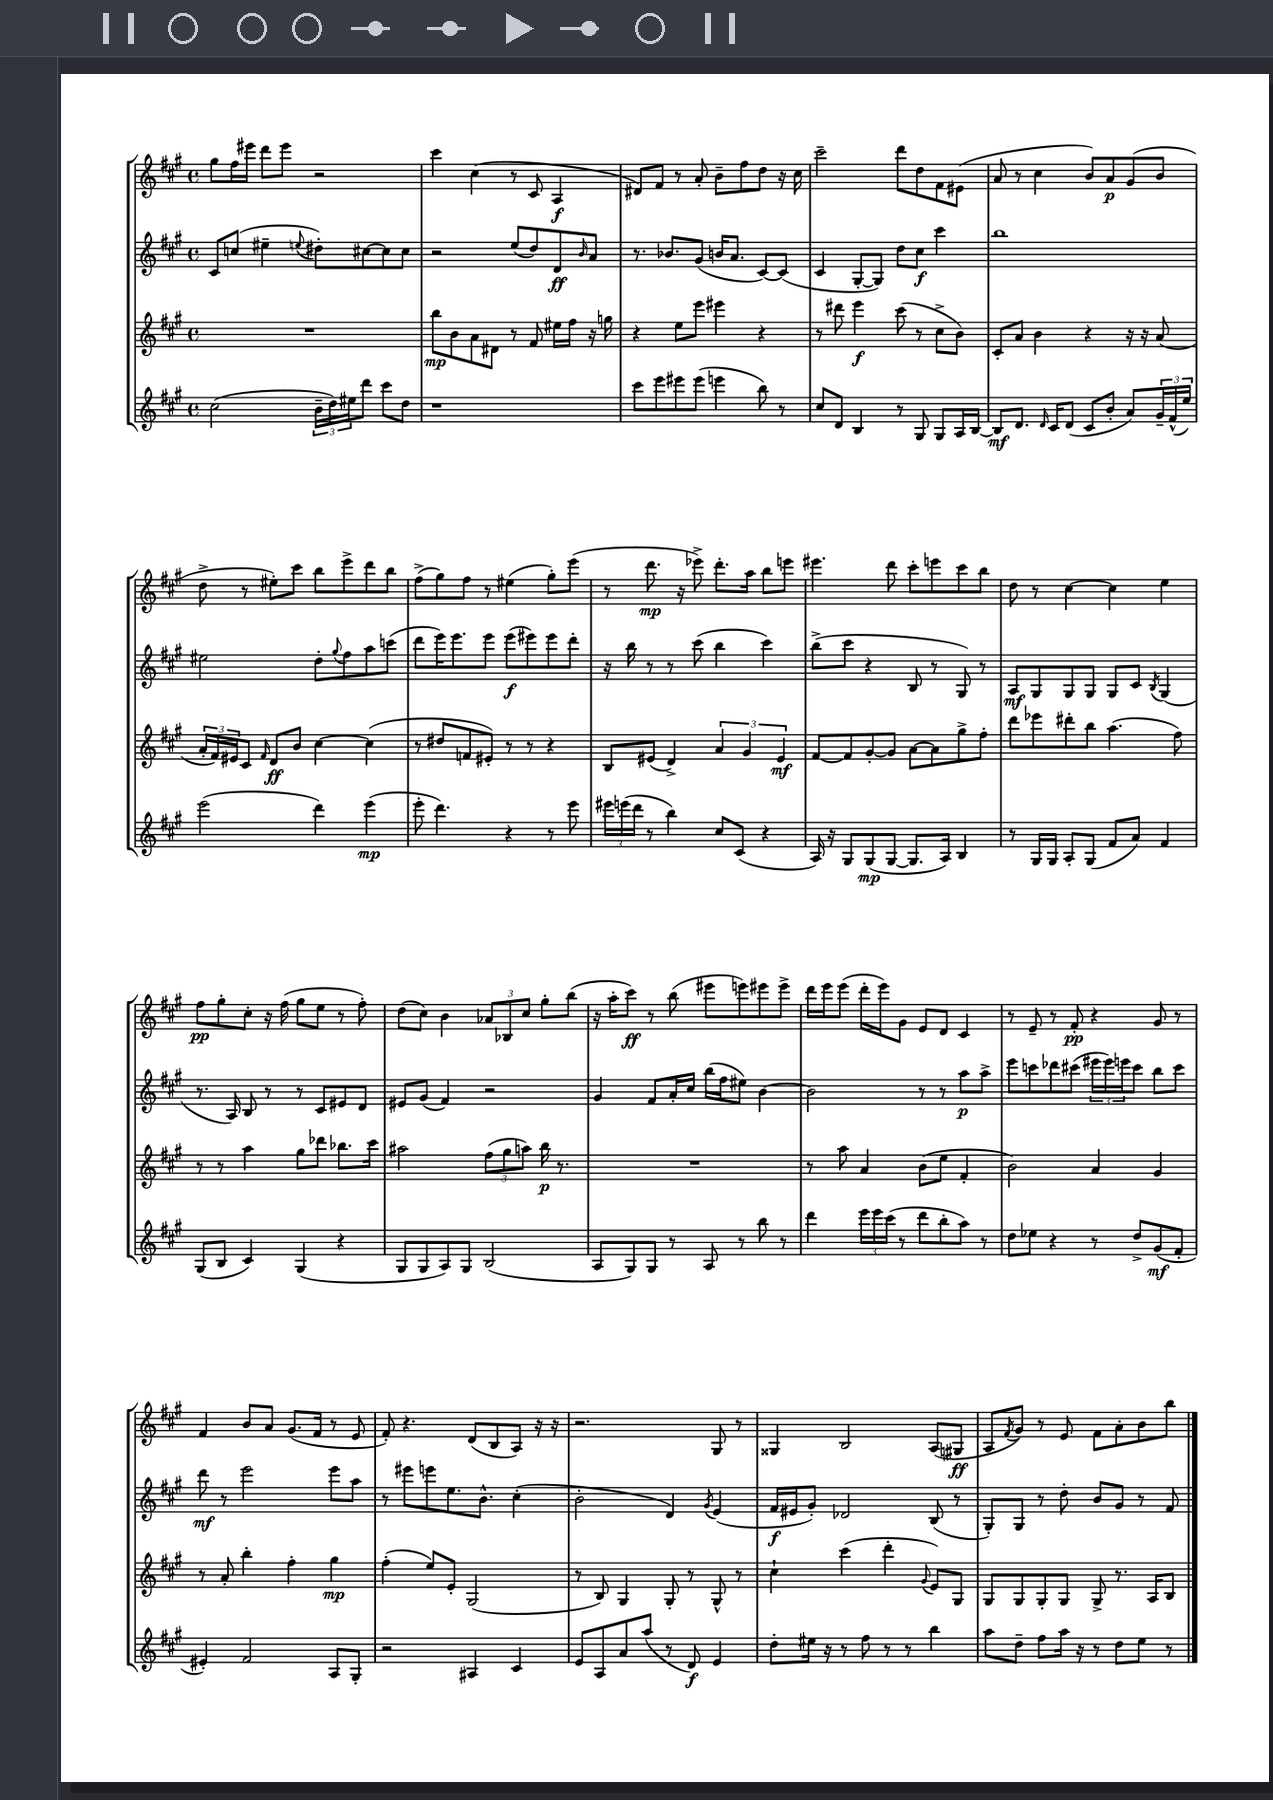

**kern	**dynam	**kern	**dynam	**kern	**dynam	**kern	**dynam
*part4	*part4	*part3	*part3	*part2	*part2	*part1	*part1
*staff4	*staff4	*staff3	*staff3	*staff2	*staff2	*staff1	*staff1
*clefG2	*	*clefG2	*	*clefG2	*	*clefG2	*
*k[f#c#g#]	*	*k[f#c#g#]	*	*k[f#c#g#]	*	*k[f#c#g#]	*
*M4/4	*	*M4/4	*	*M4/4	*	*M4/4	*
*met(c)	*	*met(c)	*	*met(c)	*	*met(c)	*
=29	=29	=29	=29	=29	=29	=29	=29
(2cc#\	.	1r	.	8c#/L	.	8gg#\L	.
.	.	.	.	(8ccn/J	.	16ff#\L	.
.	.	.	.	.	.	16eee#X\JJ	.
.	.	.	.	4ee#X~\	.	8ddd\L	.
.	.	.	.	.	.	8eee#\J	.
.	.	.	.	8qqeen/	.	.	.
24b~\LL	.	.	.	8dd#X'\L)	.	2r	.
24dd\)	.	.	.	.	.	.	.
24ee#X\J	.	.	.	.	.	.	.
8ddd\J	.	.	.	[8cc#X\	.	.	.
8ccc#\L	.	.	.	8cc#\]	.	.	.
8dd\J	.	.	.	8cc#\J	.	.	.
=30	=30	=30	=30	=30	=30	=30	=30
1r	.	8bb\L	mp	2r	.	4ccc#\	.
.	.	8b\	.	.	.	.	.
.	.	8a\	.	.	.	(4cc#\	.
.	.	8d#X\J	.	.	.	.	.
.	.	8r	.	(8ee/L	.	8r	.
.	.	8f#/	.	8dd/)	.	8c#/	.
.	.	16ee#X\LL	.	8d/	ff	4A/	f
.	.	16ff#\JJ	.	.	.	.	.
.	.	.	.	16qqb/	.	.	.
.	.	16r	.	8a/J	.	.	.
.	.	16ggn\	.	.	.	.	.
=31	=31	=31	=31	=31	=31	=31	=31
8ccc#\L	.	4r	.	8.r	.	8d#X/L)	.
8eee\	.	.	.	.	.	8f#/J	.
.	.	.	.	8.b-X/L	.	.	.
8eee#X\	.	8ee\L	.	.	.	8r	.
(8eee#\J	.	8eee\J	.	(8g#/J	.	8a'/	.
4eeen\	.	4eee#X\	.	16bn/KL	.	8b~\L	.
.	.	.	.	8.a/J	.	.	.
.	.	.	.	.	.	8ff#\	.
8bb\)	.	4r	.	[8c#/L)	.	8dd\J	.
8r	.	.	.	(8c#/J]	.	16r	.
.	.	.	.	.	.	16cc#\	.
=32	=32	=32	=32	=32	=32	=32	=32
8cc#/L	.	8r	.	4c#/	.	2ccc#~\	.
8d/J	.	8ddd#X\	.	.	.	.	.
4B/	.	4eee\	f	[8G#'/L	.	.	.
.	.	.	.	8G#/J])	.	.	.
8r	.	(8ccc#\	.	8dd\L	.	8ddd\L	.
8G#/	.	8r	.	8cc#\J	f	8dd\	.
8G#/L	.	8cc#^\L	.	4ccc#\	.	8f#\	.
16A/L	.	8b\J)	.	.	.	(8e#X\J	.
[16B/JJ	.	.	.	.	.	.	.
=33	=33	=33	=33	=33	=33	=33	=33
8B/L]	mf	8c#'/L	.	1bb	.	8a/	.
8.d/J	.	8a/J	.	.	.	8r	.
.	.	4b\	.	.	.	4cc#\	.
16qqd/	.	.	.	.	.	.	.
16c#/KL	.	.	.	.	.	.	.
(8d/J	.	.	.	.	.	.	.
8c#/L	.	4r	.	.	.	8b/L)	.
8b'/J	.	.	.	.	.	8a/	p
8a/L)	.	16r	.	.	.	(8g#/	.
.	.	16r	.	.	.	.	.
24g#~/L	.	(8a/	.	.	.	8b/J	.
(24f#^^/	.	.	.	.	.	.	.
24ee/JJ)	.	.	.	.	.	.	.
!!LO:LB:g=z
=34	=34	=34	=34	=34	=34	=34	=34
(2eee\	.	24a'/LL	.	2ee#X\	.	8dd^\	.
.	.	24f#/)	.	.	.	.	.
.	.	24e#X/J	.	.	.	.	.
.	.	8c#/J	.	.	.	8r	.
.	.	16qqf#/	.	.	.	.	.
.	.	8d/L	ff	.	.	8ee#X'\L)	.
.	.	8b/J	.	.	.	8ccc#\J	.
4ddd\)	.	[4cc#\	.	8dd'\L	.	8bb\L	.
.	.	.	.	8qqgg#/	.	.	.
.	.	.	.	8ff#\	.	8eee^\	.
(4eee\	mp	(4cc#\]	.	8aa\	.	8ddd\	.
.	.	.	.	(8cccn\J	.	8bb\J	.
=35	=35	=35	=35	=35	=35	=35	=35
8eee'\	.	8r	.	8ddd\L	.	(8ff#^\L	.
4.ddd\)	.	8dd#X/L	.	16eee\K)	.	8gg#\)	.
.	.	.	.	8.eee\	.	.	.
.	.	8fn/	.	.	.	8ff#\J	.
.	.	8e#X'/J)	.	8eee\J	.	8r	.
4r	.	8r	.	(8eee\L	f	(4ee#X\	.
.	.	8r	.	8eee#X\)	.	.	.
8r	.	4r	.	8eee#\	.	8gg#'\L)	.
8eee\	.	.	.	8ddd'\J	.	(8eee\J	.
=36	=36	=36	=36	=36	=36	=36	=36
24eee#X\LL	.	8B/L	.	16r	.	8r	.
(24eeen\	.	.	.	.	.	.	.
.	.	.	.	16bb\	.	.	.
24ddd\JJ	.	.	.	.	.	.	.
8r	.	(8e#X/J	.	8r	.	8.ddd\	mp
4bb\)	.	4d^/)	.	8r	.	.	.
.	.	.	.	.	.	16r	.
.	.	.	.	(8ccc#\	.	8eee-X^\)	.
8cc#/L	.	6a/	.	4bb\	.	8.ddd'\L	.
(8c#/J	.	.	.	.	.	.	.
.	.	6g#/	.	.	.	.	.
.	.	.	.	.	.	16aa\Jk	.
4r	.	.	.	4ccc#\)	.	8bb\L	.
.	.	6e#/	mf	.	.	.	.
.	.	.	.	.	.	8eeen\J	.
=37	=37	=37	=37	=37	=37	=37	=37
16A/)	.	[8f#/L	.	(8bb^\L	.	4.eee#X\	.
16r	.	.	.	.	.	.	.
8G#/L	.	8f#/]	.	8ccc#\J	.	.	.
(8G#/	mp	[8g#'/	.	4r	.	.	.
[8G#/J	.	8g#/J]	.	.	.	8ddd\	.
8.G#/L]	.	[8a\L	.	8B/	.	8ccc#'\L	.
.	.	8a\]	.	8r	.	8eeen\	.
16A/Jk)	.	.	.	.	.	.	.
4B/	.	8gg#^\	.	8G#/)	.	8ccc#\	.
.	.	8ff#'\J	.	8r	.	8bb\J	.
=38	=38	=38	=38	=38	=38	=38	=38
8r	.	8ddd\L	.	8A/L	mf	8dd\	.
16G#/LL	.	8eee-X\	.	8G#/	.	8r	.
16G#/JJ	.	.	.	.	.	.	.
8A'/L	.	8ddd#X'\	.	8G#/	.	[4cc#\	.
(8G#/J	.	8bb\J	.	8G#/J	.	.	.
8f#/L	.	(4.aa\	.	8G#/L	.	4cc#\]	.
8a/J)	.	.	.	8c#/J	.	.	.
.	.	.	.	8qB/	.	.	.
4f#/	.	.	.	(4G#/	.	4ee\	.
.	.	8ff#\)	.	.	.	.	.
!!LO:LB:g=z
=39	=39	=39	=39	=39	=39	=39	=39
(8G#/L	.	8r	.	8.r	.	8ff#\L	pp
8B/J	.	8r	.	.	.	8gg#'\	.
.	.	.	.	16A/)	.	.	.
4c#/)	.	4aa\	.	8B/	.	8cc#'\J	.
.	.	.	.	8r	.	16r	.
.	.	.	.	.	.	(16ff#\	.
(4G#/	.	8gg#\L	.	8r	.	8gg#\L	.
.	.	8ddd-X\J	.	8c#/L	.	8ee\J	.
4r	.	8.bb-X\L	.	8e#X/	.	8r	.
.	.	.	.	8d/J	.	8ff#'\)	.
.	.	16ccc#\Jk	.	.	.	.	.
=40	=40	=40	=40	=40	=40	=40	=40
8G#/L	.	2aa#X\	.	8e#X/L	.	(8dd\L	.
8G#/	.	.	.	(8g#/J	.	8cc#\J)	.
8A/)	.	.	.	4f#/)	.	4b\	.
8G#/J	.	.	.	.	.	.	.
(2B/	.	(12ff#\L	.	2r	.	12a-X/L	.
.	.	12gg#\	.	.	.	12B-X/	.
.	.	12aan\J)	.	.	.	12cc#/J	.
.	.	16bb\	p	.	.	8gg#'\L	.
.	.	8.r	.	.	.	.	.
.	.	.	.	.	.	(8bb\J	.
=41	=41	=41	=41	=41	=41	=41	=41
8A/L	.	1r	.	4g#/	.	16r	.
.	.	.	.	.	.	16aa'\KL	.
8G#/)	.	.	.	.	.	8ccc#\J)	ff
8G#/J	.	.	.	8f#/L	.	8r	.
8r	.	.	.	16a'/L	.	(8bb\	.
.	.	.	.	16cc#/JJ	.	.	.
8A/	.	.	.	(16bb\LL	.	8eee#X\L	.
.	.	.	.	16ff#\J	.	.	.
8r	.	.	.	8ee#X\J)	.	8eeen\)	.
8bb\	.	.	.	[4b\	.	8eee#X\	.
8r	.	.	.	.	.	8eee#^\J	.
=42	=42	=42	=42	=42	=42	=42	=42
4ddd\	.	8r	.	2b\]	.	16ddd\LL	.
.	.	.	.	.	.	16eee\J	.
.	.	8aa\	.	.	.	(8eee\J	.
24eee\LL	.	4a/	.	.	.	16ddd'\LL	.
24eee\	.	.	.	.	.	.	.
.	.	.	.	.	.	16eee\J)	.
(24ccc#\JJ	.	.	.	.	.	.	.
8r	.	.	.	.	.	8g#\J	.
8ddd\L	.	(8b\L	.	8r	.	8e/L	.
8bb'\	.	8ee\J	.	8r	.	8d/J	.
8aa\J)	.	4f#'/	.	8aa\L	p	4c#/	.
8r	.	.	.	8aa^\J	.	.	.
=43	=43	=43	=43	=43	=43	=43	=43
8dd\L	.	2b\)	.	8eee\L	.	8r	.
8ee-X\J	.	.	.	8cccn\	.	8e~/	.
4r	.	.	.	8ddd-X\	.	8r	.
.	.	.	.	(8ccc#X\J	.	8f#'/	pp
8r	.	4a/	.	24eee#X\LL	.	4r	.
.	.	.	.	24eee#\)	.	.	.
.	.	.	.	24eeen\J	.	.	.
8dd^/L	.	.	.	8ccc#\J	.	.	.
(8g#/	mf	4g#/	.	8bb\L	.	8g#/	.
8f#'/J	.	.	.	8ccc#\J	.	8r	.
!!LO:LB:g=z
=44	=44	=44	=44	=44	=44	=44	=44
4e#X'/)	.	8r	.	8ddd\	mf	4f#/	.
.	.	8a'/	.	8r	.	.	.
2f#/	.	4bb'\	.	2eee\	.	8b/L	.
.	.	.	.	.	.	8a/J	.
.	.	4ff#'\	.	.	.	(8.g#/L	.
.	.	.	.	.	.	16f#/Jk	.
8A/L	.	4gg#\	mp	8eee\L	.	8r	.
8G#'/J	.	.	.	8aa\J	.	8e/	.
=45	=45	=45	=45	=45	=45	=45	=45
2r	.	(4ff#'\	.	8r	.	8f#'/)	.
.	.	.	.	8eee#X\L	.	4.r	.
.	.	8ee/L)	.	8eeen\	.	.	.
.	.	8e'/J	.	8.ee\	.	.	.
4A#X/	.	(2G#/	.	.	.	(8d/L	.
.	.	.	.	8.b^^\J	.	.	.
.	.	.	.	.	.	8B/	.
4c#/	.	.	.	(4cc#'\	.	8A/J)	.
.	.	.	.	.	.	16r	.
.	.	.	.	.	.	16r	.
=46	=46	=46	=46	=46	=46	=46	=46
8e/L	.	8r	.	2b'\	.	2.r	.
8A/	.	8B/)	.	.	.	.	.
8a/	.	4G#/	.	.	.	.	.
(8aa/J	.	.	.	.	.	.	.
8r	.	8G#'/	.	4d/)	.	.	.
8d/)	f	8r	.	.	.	.	.
.	.	.	.	8qg#/	.	.	.
4e/	.	8G#^^/	.	(4e/	.	8G#/	.
.	.	8r	.	.	.	8r	.
=47	=47	=47	=47	=47	=47	=47	=47
8dd'\L	.	4cc#`\	.	16f#/LL	f	4G##X/	.
.	.	.	.	16e#X/J	.	.	.
16ee#X\Jk	.	.	.	8g#'/J)	.	.	.
16r	.	.	.	.	.	.	.
8r	.	(4ccc#\	.	2d-X/	.	2B/	.
8ff#\	.	.	.	.	.	.	.
8r	.	4ddd'\	.	.	.	.	.
8r	.	.	.	.	.	.	.
.	.	8qqg#/	.	.	.	.	.
4bb\	.	8e/L)	.	(8B/	.	(8A/L	.
.	.	8G#/J	.	8r	.	8G#X/J	ff
=48	=48	=48	=48	=48	=48	=48	=48
8aa\L	.	8G#/L	.	8G#'/L)	.	8A/L	.
.	.	.	.	.	.	8qf#/	.
8dd~\J	.	8G#/	.	8G#/J	.	8g#/J)	.
8ff#\L	.	8G#'/	.	8r	.	8r	.
16aa\Jk	.	8G#/J	.	8dd'\	.	8e/	.
16r	.	.	.	.	.	.	.
8r	.	8G#^/	.	8b/L	.	8f#\L	.
8dd\L	.	8.r	.	8g#/J	.	8a'\	.
8ee\J	.	.	.	8r	.	8b\	.
.	.	16A/KL	.	.	.	.	.
8r	.	8B/J	.	8f#/	.	8bb\J	.
==	==	==	==	==	==	==	==
*-	*-	*-	*-	*-	*-	*-	*-
